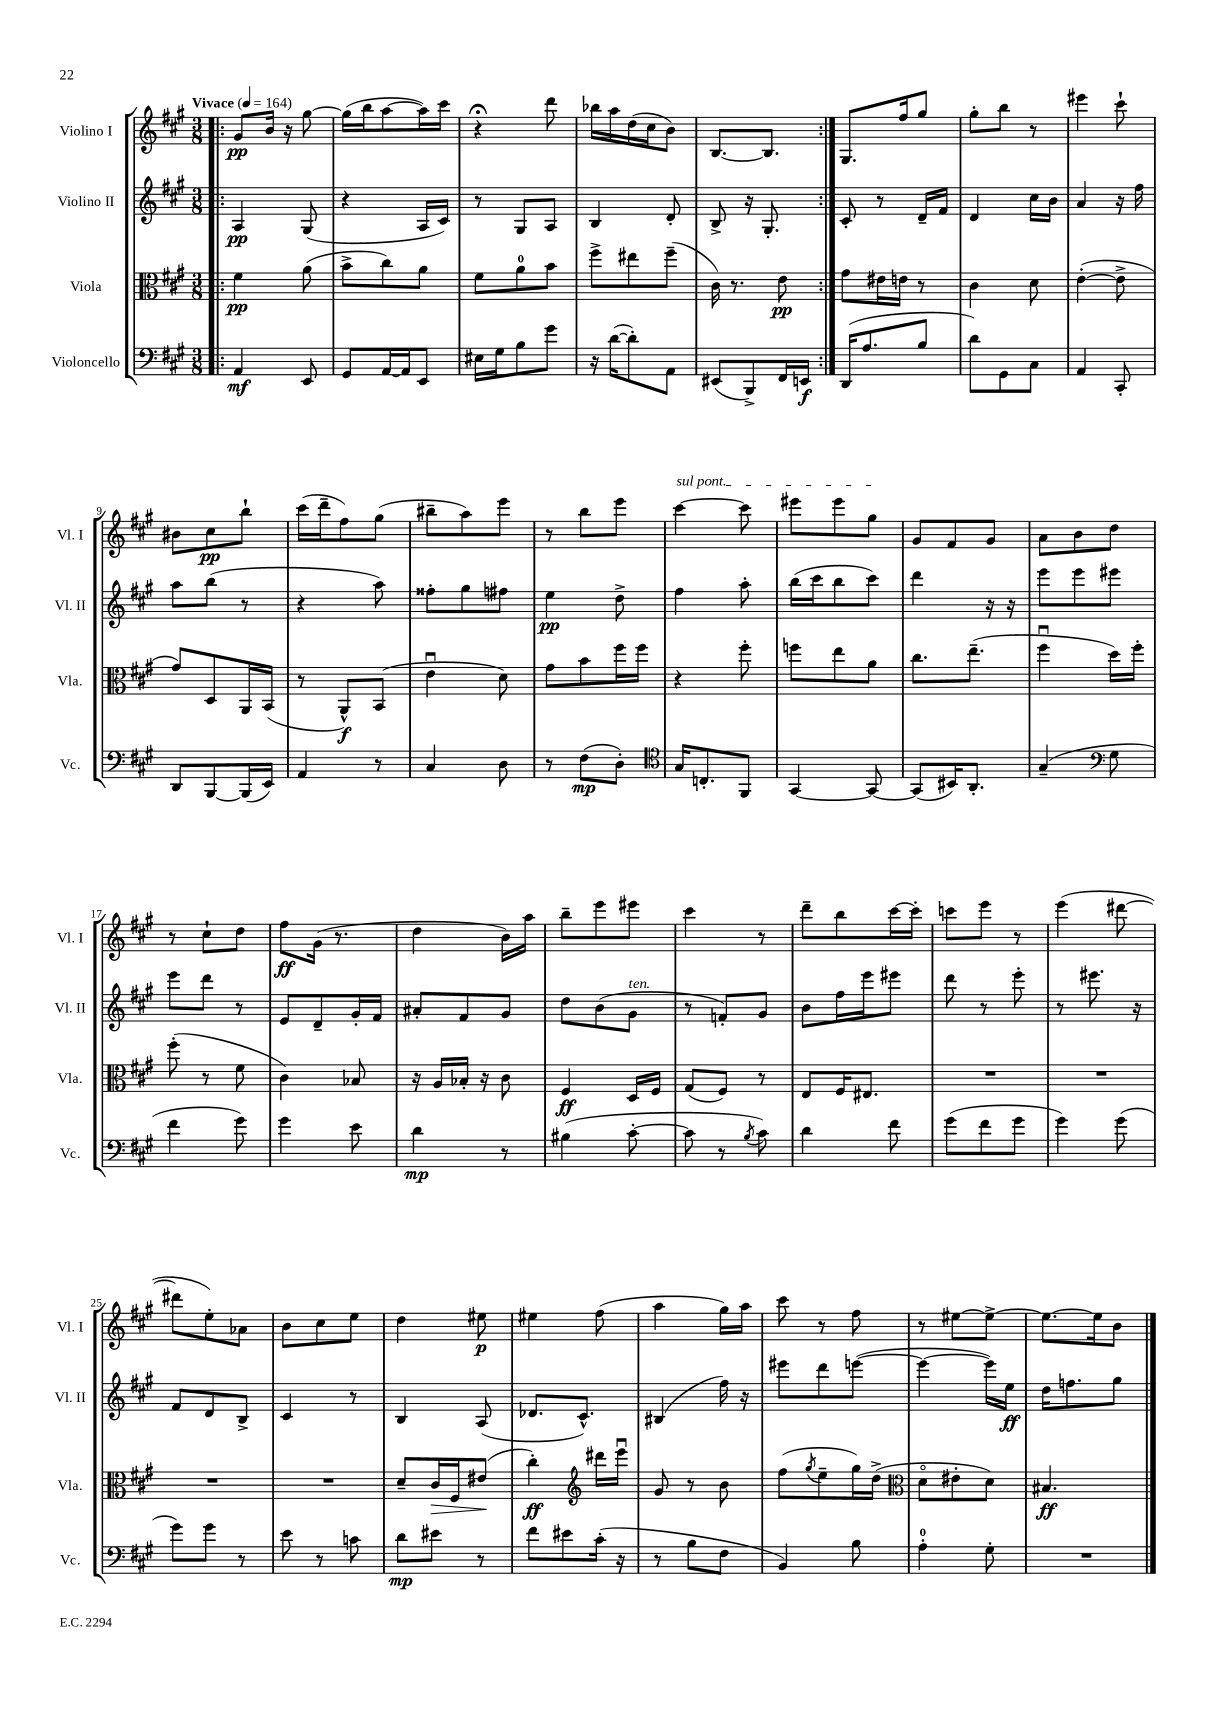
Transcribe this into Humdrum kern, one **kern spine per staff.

**kern	**dynam	**kern	**dynam	**kern	**dynam	**kern	**dynam
*part4	*part4	*part3	*part3	*part2	*part2	*part1	*part1
*staff4	*staff4	*staff3	*staff3	*staff2	*staff2	*staff1	*staff1
*I"Violoncello	*	*I"Viola	*	*I"Violino II	*	*I"Violino I	*
*I'Vc.	*	*I'Vla.	*	*I'Vl. II	*	*I'Vl. I	*
*clefF4	*	*clefC3	*	*clefG2	*	*clefG2	*
*k[f#c#g#]	*	*k[f#c#g#]	*	*k[f#c#g#]	*	*k[f#c#g#]	*
*M3/8	*	*M3/8	*	*M3/8	*	*M3/8	*
*MM164	*	*MM164	*	*MM164	*	*MM164	*
=1!|:	=1!|:	=1!|:	=1!|:	=1!|:	=1!|:	=1!|:	=1!|:
!	!	!	!	!	!	!LO:TX:a:B:t=Vivace	!
4AA/	mf	4f#\	pp	4A/	pp	8g#/L	pp
.	.	.	.	.	.	16b/Jk	.
.	.	.	.	.	.	16r	.
8EE/	.	(8a\	.	(8G#/	.	[8gg#\	.
=2	=2	=2	=2	=2	=2	=2	=2
8GG#/L	.	8b^\L	.	4r	.	(16gg#\LL]	.
.	.	.	.	.	.	16bb\J	.
[16AA/L	.	8cc#\)	.	.	.	[8aa\	.
16AA/J]	.	.	.	.	.	.	.
8EE/J	.	8a\J	.	16A/LL	.	16aa\L])	.
.	.	.	.	16c#/JJ)	.	16ccc#\JJ	.
=3	=3	=3	=3	=3	=3	=3	=3
16E#X\LL	.	8f#\L	.	8r	.	4r;<	.
16G#\J	.	.	.	.	.	.	.
8B\	.	8a\	.	8G#/L	.	.	.
8g#\J	.	8b\J	.	8A/J	.	8ddd\	.
=4	=4	=4	=4	=4	=4	=4	=4
16r	.	8ff#^\L	.	4B/	.	16bb-X\LL	.
([16d\KL	.	.	.	.	.	16aa\	.
8d'\])	.	8ee#X\	.	.	.	(16dd\	.
.	.	.	.	.	.	16cc#\J	.
8AA\J	.	(8ff#~\J	.	8d'/	.	8b\J)	.
=5	=5	=5	=5	=5	=5	=5	=5
(8EE#X/L	.	16c#\)	.	8B^/	.	[8.B/L	.
.	.	8.r	.	.	.	.	.
8BBB^/)	.	.	.	16r	.	.	.
.	.	.	.	8.G#'/	.	8.B/J]	.
16FF#/L	.	8e\	pp	.	.	.	.
16EEn/JJ	f	.	.	.	.	.	.
=6:|!	=6:|!	=6:|!	=6:|!	=6:|!	=6:|!	=6:|!	=6:|!
(16DD/KL	.	8g#\L	.	8c#'/	.	8.G#/L	.
8.A/	.	.	.	.	.	.	.
.	.	16e#X\L	.	8r	.	.	.
.	.	16en\JJ	.	.	.	16ff#/k	.
8B/J	.	8r	.	16d~/LL	.	8gg#/J	.
.	.	.	.	16f#/JJ	.	.	.
=7	=7	=7	=7	=7	=7	=7	=7
8d\L)	.	4c#\	.	4d/	.	8gg#'\L	.
8GG#\	.	.	.	.	.	8bb\J	.
8C#\J	.	8d\	.	16cc#\LL	.	8r	.
.	.	.	.	16b\JJ	.	.	.
=8	=8	=8	=8	=8	=8	=8	=8
4AA/	.	([4e'\	.	4a/	.	4eee#X\	.
8CC#'/	.	8e^\]	.	16r	.	8ccc#`\	.
.	.	.	.	16ff#\	.	.	.
!!LO:LB:g=z
=9	=9	=9	=9	=9	=9	=9	=9
8DD/L	.	8g#/L)	.	8aa\L	.	8b#X\L	.
[8BBB/	.	8D/	.	(8bb\J	.	8cc#\	pp
(16BBB/L]	.	16AA/L	.	8r	.	8bb`\J	.
16EE/JJ)	.	(16BB/JJ	.	.	.	.	.
=10	=10	=10	=10	=10	=10	=10	=10
4AA/	.	8r	.	4r	.	(16ccc#\LL	.
.	.	.	.	.	.	16ddd~\J	.
.	.	8AA^^/L)	f	.	.	8ff#\)	.
8r	.	(8BB/J	.	8aa\)	.	(8gg#\J	.
=11	=11	=11	=11	=11	=11	=11	=11
4C#/	.	4eu\	.	8ff##X'\L	.	8bb#X~\L	.
.	.	.	.	8gg#\	.	8aa\)	.
8D\	.	8d\)	.	8ff#X\J	.	8eee\J	.
=12	=12	=12	=12	=12	=12	=12	=12
8r	.	8g#\L	.	4ee\	pp	8r	.
(8F#\L	mp	8b\	.	.	.	8bb\L	.
8D'\J)	.	16ff#\L	.	8dd^\	.	8eee\J	.
.	.	16ff#\JJ	.	.	.	.	.
=13	=13	=13	=13	=13	=13	=13	=13
*clefC4	*	*	*	*	*	*	*
!	!	!	!	!	!	!LO:TX:a:i:t=sul pont.	!
16G#/KL	.	4r	.	4ff#\	.	[4ccc#\	.
8.Cn'/	.	.	.	.	.	.	.
8FF#/J	.	8ff#'\	.	8aa'\	.	8ccc#\]	.
=14	=14	=14	=14	=14	=14	=14	=14
[4GG#/	.	8ffn\L	.	(16bb\LL	.	8eee#X\L	.
.	.	.	.	16ccc#\J	.	.	.
.	.	8ee\	.	8bb\	.	8eee#\	.
8GG#/_	.	8a\J	.	8ccc#\J)	.	8gg#\J	.
=15	=15	=15	=15	=15	=15	=15	=15
(8GG#/L]	.	8.cc#\L	.	4ddd\	.	8g#/L	.
16BB#X/K)	.	.	.	.	.	8f#/	.
8.AA'/J	.	(8.ee~\J	.	.	.	.	.
.	.	.	.	16r	.	8g#/J	.
.	.	.	.	16r	.	.	.
=16	=16	=16	=16	=16	=16	=16	=16
(4G#~/	.	4ff#u\	.	8eee\L	.	8a\L	.
.	.	.	.	8eee\	.	8b\	.
*clefF4	*	*	*	*	*	*	*
8G#\	.	16dd\LL)	.	8eee#X\J	.	8dd\J	.
.	.	16ff#'\JJ	.	.	.	.	.
!!LO:LB:g=z
=17	=17	=17	=17	=17	=17	=17	=17
4f#\	.	(8ff#'\	.	8eee\L	.	8r	.
.	.	8r	.	8ddd\J	.	8cc#`\L	.
8g#\)	.	8f#\	.	8r	.	8dd\J	.
=18	=18	=18	=18	=18	=18	=18	=18
4g#\	.	4c#\)	.	8e/L	.	8ff#\L	ff
.	.	.	.	8d~/	.	(16g#\Jk	.
.	.	.	.	.	.	8.r	.
8e\	.	8B-X/	.	16g#'/L	.	.	.
.	.	.	.	16f#/JJ	.	.	.
=19	=19	=19	=19	=19	=19	=19	=19
4d\	mp	16r	.	8a#X'/L	.	4dd\	.
.	.	16A/LL	.	.	.	.	.
.	.	16B-X'/JJ	.	8f#/	.	.	.
.	.	16r	.	.	.	.	.
8r	.	8c#\	.	8g#/J	.	16b\LL)	.
.	.	.	.	.	.	16aa\JJ	.
=20	=20	=20	=20	=20	=20	=20	=20
(4B#X\	.	4F#/	ff	8dd\L	.	8bb~\L	.
.	.	.	.	(8b\	.	8eee\	.
!	!	!	!	!LO:TX:a:i:t=ten.	!	!	!
[8c#'\	.	16D/LL	.	8g#\J	.	8eee#X\J	.
.	.	16F#/JJ	.	.	.	.	.
=21	=21	=21	=21	=21	=21	=21	=21
8c#\]	.	(8G#/L	.	8r	.	4ccc#\	.
8r	.	8F#/J)	.	8fn'/L)	.	.	.
8qB/	.	.	.	.	.	.	.
8c#\)	.	8r	.	8g#/J	.	8r	.
=22	=22	=22	=22	=22	=22	=22	=22
4d\	.	8E/L	.	8b\L	.	8ddd~\L	.
.	.	16F#/K	.	16ff#\L	.	8bb\	.
.	.	8.E#X/J	.	16eee\J	.	.	.
8f#\	.	.	.	8eee#X\J	.	[16ccc#\L	.
.	.	.	.	.	.	16ccc#'\JJ]	.
=23	=23	=23	=23	=23	=23	=23	=23
(8g#\L	.	4.r	.	8ddd\	.	8cccn\L	.
8f#\	.	.	.	8r	.	8eee\J	.
8g#\J	.	.	.	8eee'\	.	8r	.
=24	=24	=24	=24	=24	=24	=24	=24
4g#\)	.	4.r	.	8r	.	(4eee\	.
.	.	.	.	8.eee#X\	.	.	.
(8g#\	.	.	.	.	.	[8ddd#X\	.
.	.	.	.	16r	.	.	.
!!LO:LB:g=z
=25	=25	=25	=25	=25	=25	=25	=25
8g#\L)	.	4.r	.	8f#/L	.	8ddd#X\L]	.
8g#\J	.	.	.	8d/	.	8ee'\)	.
8r	.	.	.	8B^/J	.	8a-X\J	.
=26	=26	=26	=26	=26	=26	=26	=26
8e\	.	4.r	.	4c#/	.	8b\L	.
8r	.	.	.	.	.	8cc#\	.
8cn\	.	.	.	8r	.	8ee\J	.
=27	=27	=27	=27	=27	=27	=27	=27
8d\L	mp	8d~/L	.	4B/	.	4dd\	.
!	!	!	!LO:HP:b	!	!	!	!
8e#X\J	.	16c#/L	>	.	.	.	.
.	.	16F#/J	.	.	.	.	.
8r	.	(8e#X/J	.	(8A/	.	8ee#X\	p
.	.	.	]	.	.	.	.
=28	=28	=28	=28	=28	=28	=28	=28
8f#\L	.	4cc#'\)	ff	8.d-X/L	.	4ee#X\	.
8e#X\	.	.	.	.	.	.	.
.	.	.	.	8.c#^^/J)	.	.	.
*	*	*clefG2	*	*	*	*	*
(16c#'\Jk	.	16ddd#X\LL	.	.	.	(8ff#\	.
16r	.	16eeeu\JJ	.	.	.	.	.
=29	=29	=29	=29	=29	=29	=29	=29
8r	.	8g#/	.	(4B#X/	.	4aa\	.
8B\L	.	8r	.	.	.	.	.
8F#\J	.	8b\	.	16ff#\)	.	16gg#\LL)	.
.	.	.	.	16r	.	16aa\JJ	.
=30	=30	=30	=30	=30	=30	=30	=30
4BB/)	.	(8ff#\L	.	8eee#X\L	.	8ccc#\	.
.	.	8qgg#/	.	.	.	.	.
.	.	8ee~\	.	8ddd\	.	8r	.
8B\	.	16gg#\L)	.	([8eeen\J	.	8ff#\	.
.	.	(16dd^\JJ	.	.	.	.	.
=31	=31	=31	=31	=31	=31	=31	=31
*	*	*clefC3	*	*	*	*	*
4A'\	.	8d\L	.	4eee\_	.	8r	.
.	.	8e#X'\	.	.	.	[8ee#X\L	.
8G#'\	.	8d\J)	.	16eee\LL])	.	8ee#^\J_	.
.	.	.	.	16ee\JJ	ff	.	.
=32	=32	=32	=32	=32	=32	=32	=32
4.r	.	4.B#X/	ff	16dd\KL	.	8.ee#\L_	.
.	.	.	.	8.ffn\	.	.	.
.	.	.	.	.	.	16ee#\k]	.
.	.	.	.	8gg#\J	.	8b\J	.
==	==	==	==	==	==	==	==
*-	*-	*-	*-	*-	*-	*-	*-
